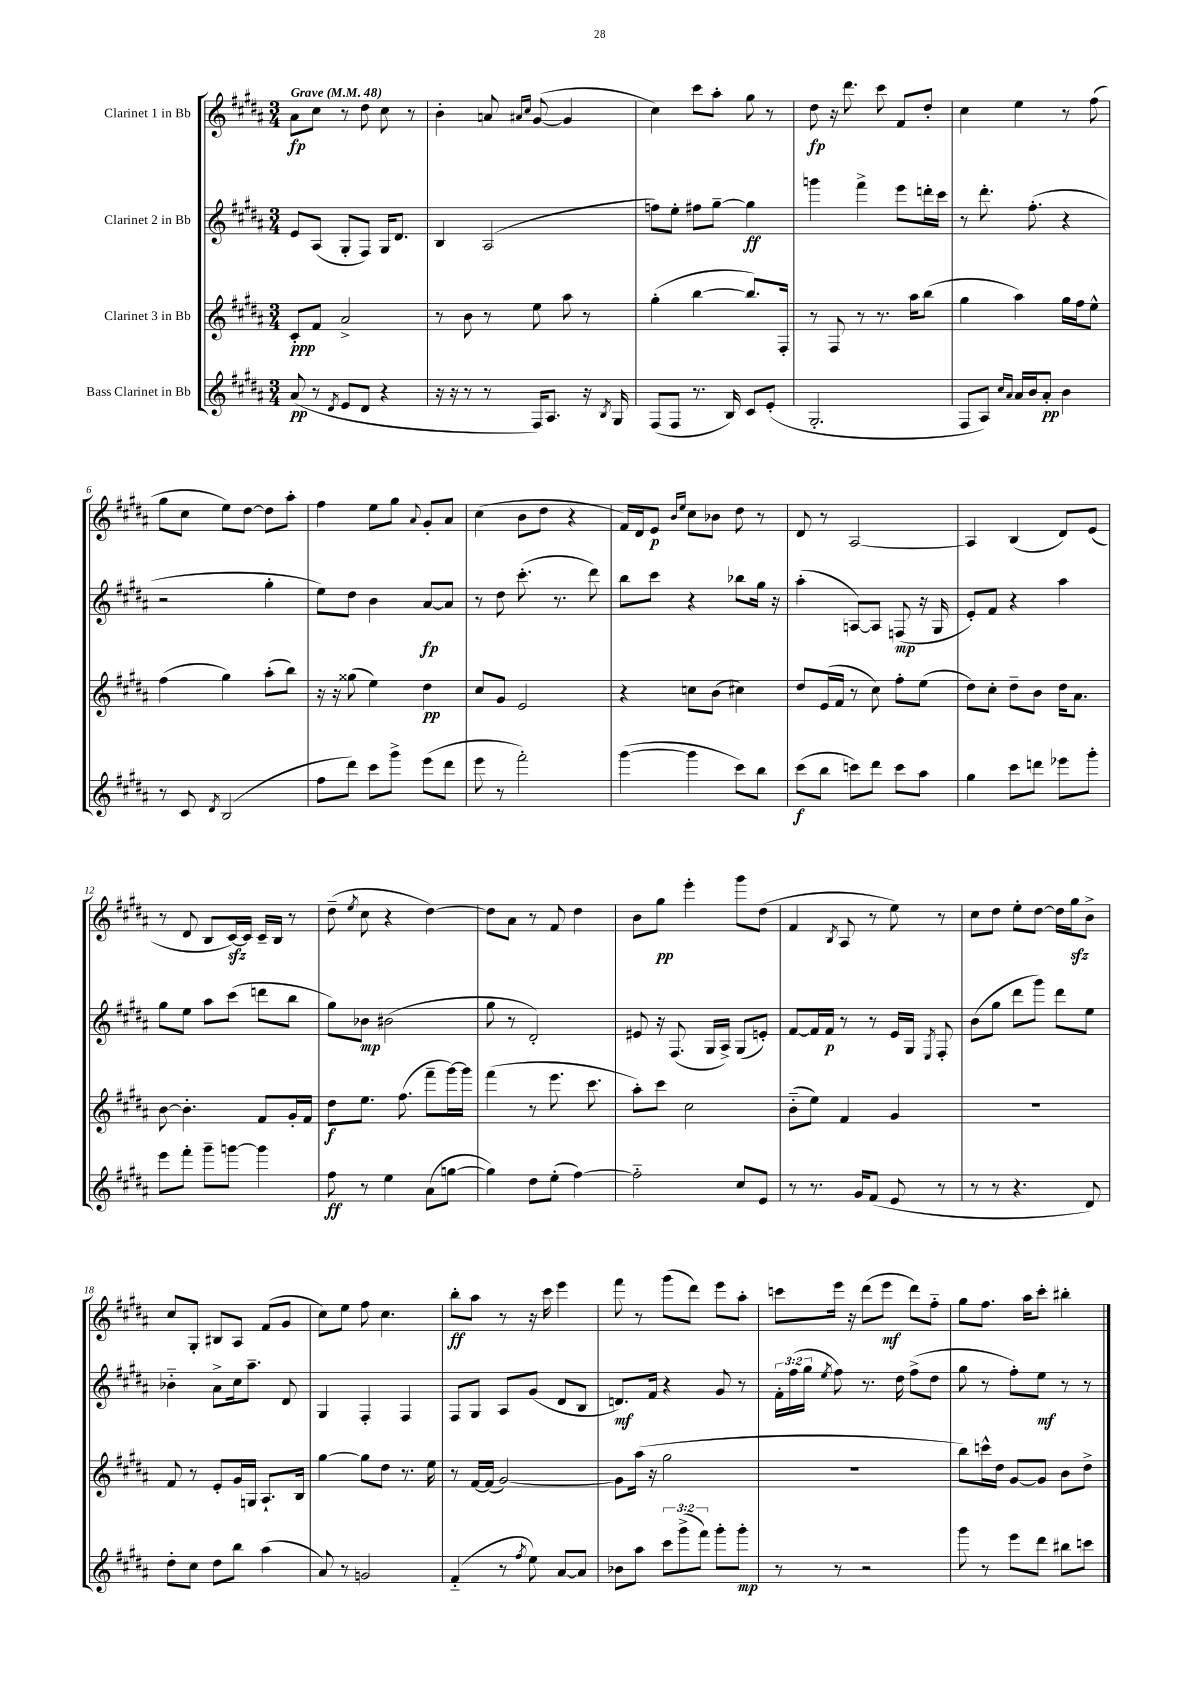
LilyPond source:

<<
\new StaffGroup <<
\new Staff = "s0" \with { instrumentName = "Clarinet 1 in Bb" } {
    \clef treble \key b \major \numericTimeSignature \time 3/4 \tempo "Grave" 4 = 48
    \autoBeamOff ais'8[\fp cis''8] r8 dis''8 cis''8 r8 |
    b'4-. a'8 \grace { ais'16[ cis''16] } gis'8~( gis'4 |
    cis''4) cis'''8[ ais''8]-. gis''8 r8 |
    dis''8\fp r16 dis'''8. cis'''8 fis'8[ dis''8]-. |
    cis''4 e''4 r8 fis''8( |
    gis''8[ cis''8] e''8[) dis''8]~ dis''8[ ais''8]-. |
    fis''4 e''8[ gis''8] \appoggiatura { ais'8 } gis'8[-. ais'8] |
    cis''4( b'8[ dis''8] r4 |
    fis'16[) dis'16 e'8]\p \grace { b'16[ e''16] } cis''8[ bes'8] dis''8 r8 |
    dis'8 r8 ais2~ |
    ais4 b4( dis'8[) e'8]( |
    r8 dis'8 b8[ cis'16~\sfz) cis'16] cis'16[-- b16] r8 |
    dis''8--( \acciaccatura { e''8 } cis''8 r4 dis''4~) |
    dis''8[ ais'8] r8 fis'8 dis''4 |
    b'8[ gis''8]\pp e'''4-. gis'''8[ dis''8]( |
    fis'4 \acciaccatura { b8 } ais8 r8 e''8) r8 |
    cis''8[ dis''8] e''8[-. dis''8]~ dis''16[ gis''16\sfz b'8]-> |
    cis''8[ gis8]-. bis8[ ais8] fis'8[( gis'8] |
    cis''8[) e''8] fis''8 cis''4. |
    b''8[-.\ff ais''8] r8 r16 cis'''16 e'''4 |
    fis'''8 r8 gis'''8[( dis'''8]) e'''8[ ais''8]-. |
    c'''8[ e'''16] r16 dis'''8[( e'''8]\mf dis'''8[) fis''8]-_ |
    gis''8[ fis''8.] ais''16[ cis'''8]-. bis''4-. \bar "|." |
}
\new Staff = "s1" \with { instrumentName = "Clarinet 2 in Bb" } {
    \clef treble \key b \major \numericTimeSignature \time 3/4 \override Staff.TupletNumber.text = #tuplet-number::calc-fraction-text
    \autoBeamOff e'8[ ais8]( gis8[-. fis8]) gis16[ dis'8.] |
    b4 ais2( |
    f''8[) e''8]-. fis''8[ gis''8]~-- gis''4\ff |
    g'''4 fis'''4-> e'''8[ d'''16-. cis'''16] |
    r8 dis'''8.-. fis''8.-.( r4 |
    r2 gis''4-. |
    e''8[) dis''8] b'4 ais'8[~\fp ais'8] |
    r8 dis''8 cis'''8.-.( r8. dis'''8) |
    b''8[ cis'''8] r4 bes''8[ gis''16] r16 |
    ais''4-.( a8[~) a8] f8\mp( r16 gis16 |
    e'8[-.) fis'8] r4 ais''4 |
    gis''8[ e''8] ais''8[ cis'''8]( d'''8[ b''8] |
    gis''8[) bes'8]\mp bis'2( |
    gis''8 r8 dis'2-.) |
    eis'8 r16 fis8.( gis16[ ais16]->) gis8[( e'8]-.) |
    fis'8[~ fis'16 fis'16]\p r8 r8 e'16[ gis16] \acciaccatura { e8 } fis8-. |
    b'8[( gis''8] dis'''8[ gis'''8]) dis'''8[ e''8] |
    bes'4-_ ais'8[-> cis''16 ais''8.]-- dis'8 |
    gis4 fis4-. fis4 |
    fis8[ gis8] ais8[ gis'8]( dis'8[ b8] |
    d'8.[\mf) fis'16] r4 gis'8 r8 |
    \tuplet 3/2 { fis'16[-. fis''16( gis''16] } \acciaccatura { e''8 } fis''8) r8. dis''16 fis''8[->( dis''8] |
    gis''8 r8 fis''8[-.) e''8]\mf r8 r8 \bar "|." |
}
\new Staff = "s2" \with { instrumentName = "Clarinet 3 in Bb" } {
    \clef treble \key b \major \numericTimeSignature \time 3/4
    \autoBeamOff cis'8[-.\ppp fis'8] ais'2-> |
    r8 b'8 r8 e''8 ais''8 r8 |
    gis''4-.( b''4~ b''8.[) fis16]-. |
    r8 fis8 r8 r8. ais''16[ b''8]( |
    gis''4 ais''4) gis''16[ fis''16 e''8]-^ |
    fis''4( gis''4) ais''8[-.( b''8]) |
    r16 r16 gisis''8( e''4) dis''4\pp |
    cis''8[ gis'8] e'2 |
    r4 c''8[ b'8]( cis''4) |
    dis''8[ e'16( fis'16] r8 cis''8) fis''8[-. e''8]( |
    dis''8[) cis''8]-. dis''8[-- b'8] dis''16[ ais'8.] |
    b'8~ b'4.-. fis'8[ gis'16-. fis'16] |
    dis''8[\f e''8.] fis''8.( fis'''8[-- gis'''16~) gis'''16] |
    fis'''4( r8 e'''8. cis'''8. |
    ais''8[-.) cis'''8] cis''2 |
    b'8[-_( e''8]) fis'4 gis'4 |
    r2. |
    fis'8 r8 e'8[-. gis'16 g16] ais8.[-! b16] |
    gis''4~ gis''8[ dis''8] r8. e''16 |
    r8 fis'16[~ fis'16]( gis'2~) |
    gis'8[ ais''16]( r16 gis''2 |
    R2. |
    b''8[) c'''16-^ dis''16] gis'8[~ gis'8] b'8[ dis''8]-> \bar "|." |
}
\new Staff = "s3" \with { instrumentName = "Bass Clarinet in Bb" } {
    \clef treble \key b \major \numericTimeSignature \time 3/4 \override Staff.TupletNumber.text = #tuplet-number::calc-fraction-text
    \autoBeamOff ais'8\pp( r8 \acciaccatura { dis'8 } e'8[ dis'8] r4 |
    r16 r16 r8 r8 fis16[) ais8.] r16 \acciaccatura { b8 } gis16 |
    fis8[( fis8] r8. b16) cis'8[ e'8]-.( |
    gis2.-. |
    fis8[ ais8]) \grace { cis''16[ ais'16] } ais'16[ b'16 ais'8]-.\pp b'4 |
    r8 cis'8 \acciaccatura { dis'8 } b2( |
    fis''8[ dis'''8]) cis'''8[ gis'''8]-> e'''8[( dis'''8] |
    e'''8 r8 fis'''2-.) |
    gis'''4~( gis'''4 cis'''8[) b''8] |
    cis'''8[\f( b''8] c'''8[) dis'''8] c'''8[ ais''8] |
    gis''4 cis'''8[ d'''8] ees'''8[ gis'''8]-. |
    e'''8[ fis'''8]-. gis'''8[-- g'''8]~ g'''4 |
    fis''8\ff r8 e''4 ais'8[( g''8]~ |
    g''4) dis''8[ e''8]-.( fis''4~) |
    fis''2-_ cis''8[ e'8] |
    r8 r8. gis'16[ fis'8]( e'8 r8 |
    r8 r8 r4. dis'8) |
    dis''8[-. cis''8] dis''8[ b''8] ais''4( |
    ais'8) r8 g'2 |
    fis'4-_( r8 \acciaccatura { fis''8 } e''8) ais'8[~ ais'8] |
    bes'8[ ais''8] \tuplet 3/2 { cis'''8[ gis'''8->( fis'''8]) } gis'''8[-. gis'''8]-.\mp |
    r8 r8 r2 |
    gis'''8 r8 e'''8[ dis'''8] bis''8[ c'''8] \bar "|." |
}
>>
>>
